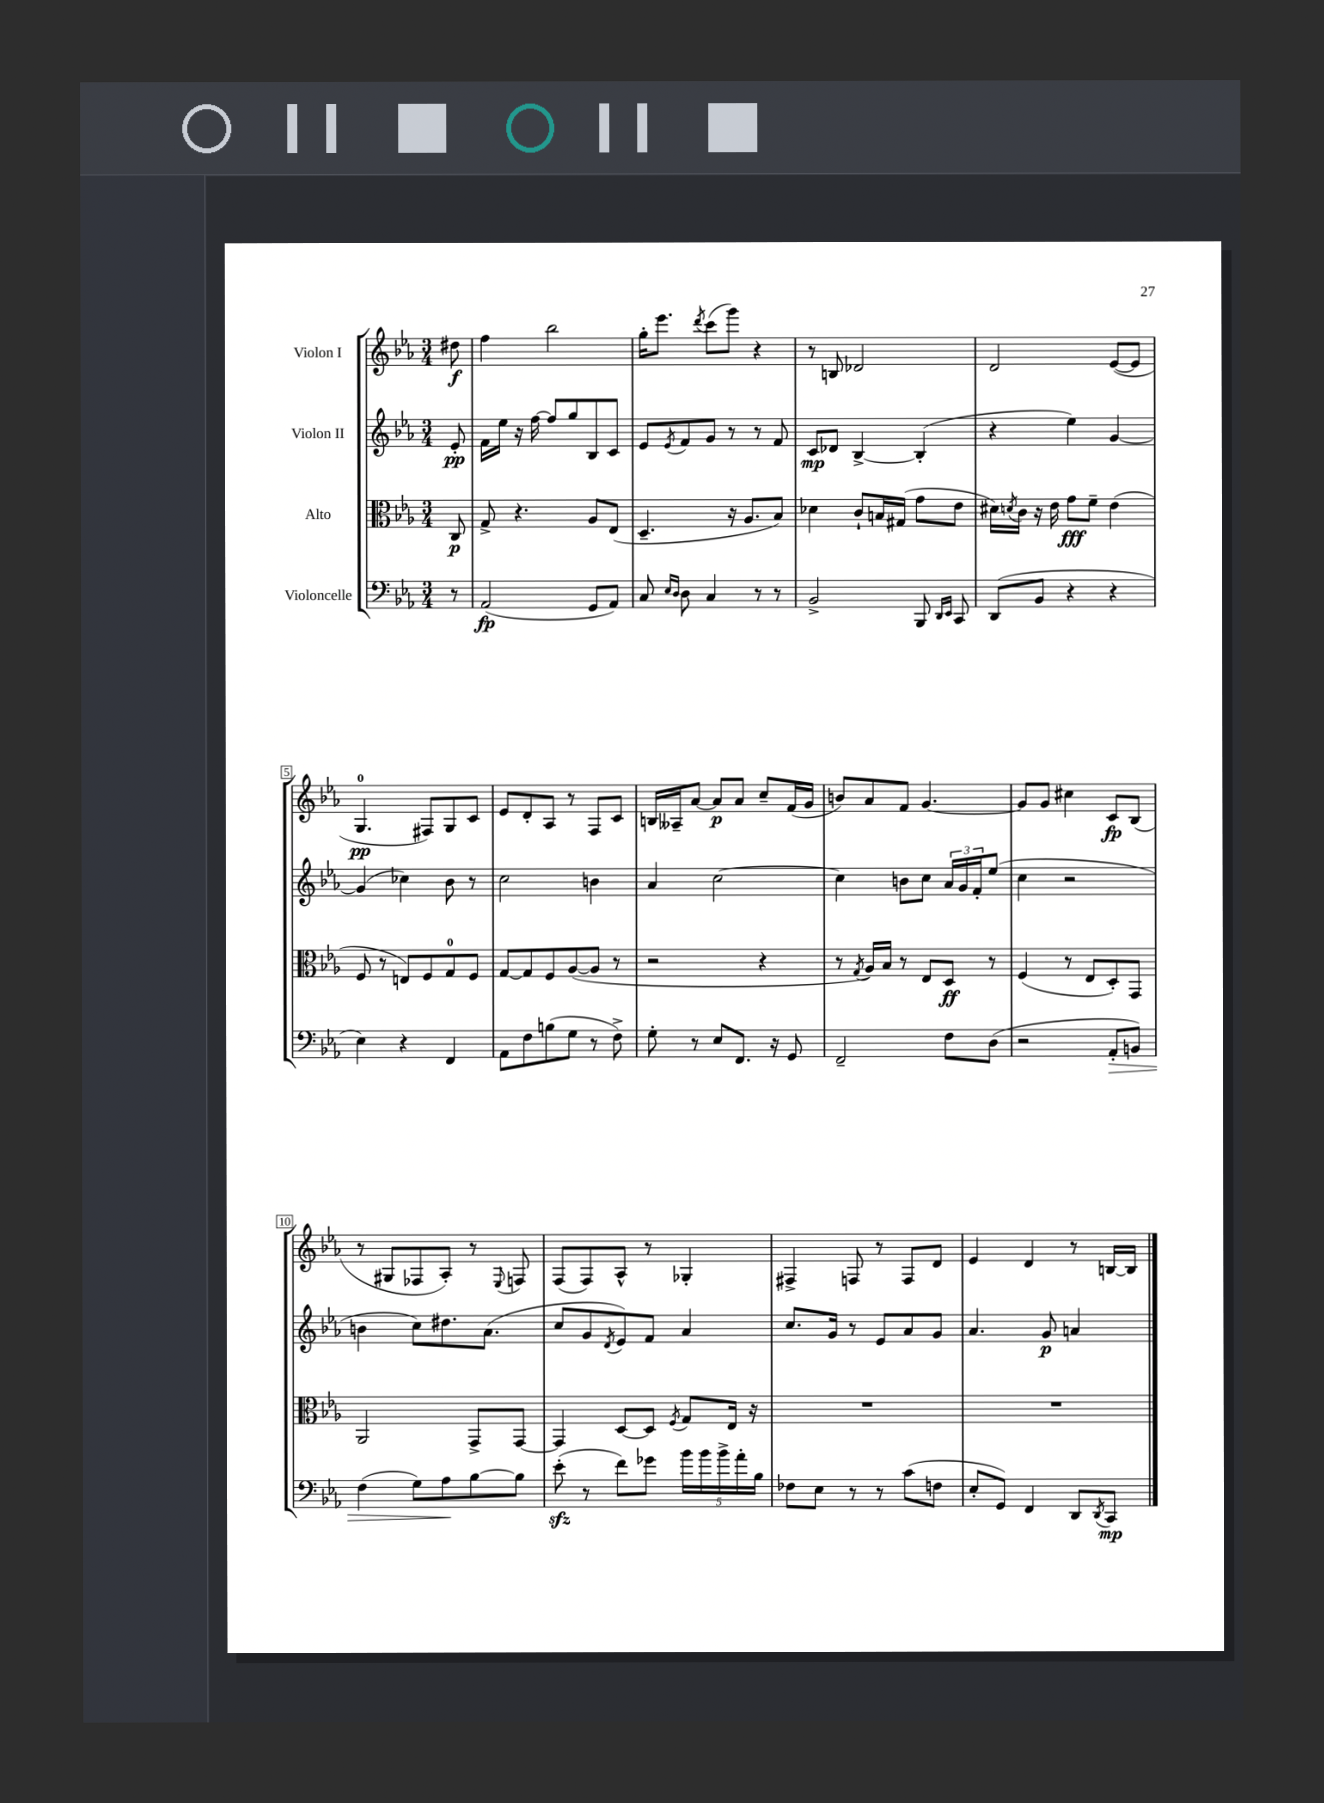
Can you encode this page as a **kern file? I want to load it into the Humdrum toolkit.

**kern	**dynam	**kern	**dynam	**kern	**dynam	**kern	**dynam
*part4	*part4	*part3	*part3	*part2	*part2	*part1	*part1
*staff4	*staff4	*staff3	*staff3	*staff2	*staff2	*staff1	*staff1
*I"Violoncelle	*	*I"Alto	*	*I"Violon II	*	*I"Violon I	*
*clefF4	*	*clefC3	*	*clefG2	*	*clefG2	*
*k[b-e-a-]	*	*k[b-e-a-]	*	*k[b-e-a-]	*	*k[b-e-a-]	*
*M3/4	*	*M3/4	*	*M3/4	*	*M3/4	*
=	=	=	=	=	=	=	=
8r	.	8C/	p	8e-'/	pp	8dd#X\	f
=1	=1	=1	=1	=1	=1	=1	=1
(2AA-/	fp	8G^/	.	16f\LL	.	4ff\	.
.	.	.	.	16ee-\JJ	.	.	.
.	.	4.r	.	16r	.	.	.
.	.	.	.	[16ff\	.	.	.
.	.	.	.	8ff/L]	.	2bb-\	.
.	.	.	.	8gg/	.	.	.
8GG/L	.	8A-/L	.	8B-/	.	.	.
8AA-/J)	.	(8E-/J	.	8c/J	.	.	.
=2	=2	=2	=2	=2	=2	=2	=2
8C/	.	4.D~/	.	8e-/L	.	16gg'\KL	.
.	.	.	.	.	.	8.eee-\J	.
16qqE-/LL	.	.	.	.	.	.	.
16qqD/JJ	.	.	.	8qe-/	.	.	.
8D\	.	.	.	8f/	.	.	.
.	.	.	.	.	.	8qddd/	.
4C/	.	.	.	8g/J	.	(8ccc\L	.
.	.	16r	.	8r	.	8ggg\J)	.
.	.	8.A-/L	.	.	.	.	.
8r	.	.	.	8r	.	4r	.
8r	.	8B-/J)	.	8f/	.	.	.
=3	=3	=3	=3	=3	=3	=3	=3
2BB-^/	.	4d-X\	.	8c/L	mp	8r	.
.	.	.	.	8d-X/J	.	8Bn/	.
.	.	8c`/L	.	[4B-^/	.	2d-X/	.
.	.	16Bn/L	.	.	.	.	.
.	.	(16G#X/JJ	.	.	.	.	.
8BBB-/	.	8g\L	.	(4B-'/]	.	.	.
16qqDD/LL	.	.	.	.	.	.	.
16qqEE-/JJ	.	.	.	.	.	.	.
8CC/	.	8e-\J	.	.	.	.	.
=4	=4	=4	=4	=4	=4	=4	=4
(8DD/L	.	16d#X\LL)	.	4r	.	2d/	.
.	.	8qdn/	.	.	.	.	.
.	.	16c\JJ	.	.	.	.	.
8BB-/J	.	16r	.	.	.	.	.
.	.	16e-\	.	.	.	.	.
4r	.	8g\L	fff	4ee-\)	.	.	.
.	.	8f~\J	.	.	.	.	.
4r	.	(4e-\	.	[4g/	.	([8e-/L	.
.	.	.	.	.	.	8e-/J]	.
!!LO:LB:g=z
=5	=5	=5	=5	=5	=5	=5	=5
4E-\)	.	8F/	.	(4g/]	.	4.G/	pp
.	.	8r	.	.	.	.	.
4r	.	8En/L)	.	4cc-X\)	.	.	.
.	.	8F/	.	.	.	8F#X/L)	.
4FF/	.	8G/	.	8b-\	.	8G/	.
.	.	8F/J	.	8r	.	8c/J	.
=6	=6	=6	=6	=6	=6	=6	=6
8AA-\L	.	[8G/L	.	2cc\	.	8e-/L	.
8F\	.	8G/]	.	.	.	8d'/	.
(8Bn\	.	8F/	.	.	.	8A-/J	.
8G\J	.	([8A-/	.	.	.	8r	.
8r	.	8A-/J]	.	4bn\	.	8F/L	.
8F^\)	.	8r	.	.	.	8c/J	.
=7	=7	=7	=7	=7	=7	=7	=7
8G'\	.	2r	.	4a-/	.	16Bn/LL	.
.	.	.	.	.	.	16A--X~/J	.
8r	.	.	.	.	.	[8a-/J	.
8E-/L	.	.	.	[2cc\	.	8a-/L]	p
8.FF/J	.	.	.	.	.	8a-/J	.
.	.	4r	.	.	.	8cc~/L	.
16r	.	.	.	.	.	.	.
8GG/	.	.	.	.	.	(16f/L	.
.	.	.	.	.	.	16g/JJ	.
=8	=8	=8	=8	=8	=8	=8	=8
2FF~/	.	8r	.	4cc\]	.	8bn/L)	.
.	.	8qG/	.	.	.	.	.
.	.	16A-/LL)	.	.	.	8a-/	.
.	.	16B-/JJ	.	.	.	.	.
.	.	8r	.	8bn\L	.	8f/J	.
.	.	8E-/L	.	8cc\J	.	[4.g/	.
8F\L	.	8D/J	ff	24a-/LL	.	.	.
.	.	.	.	24g/	.	.	.
.	.	.	.	24f'/J	.	.	.
(8D\J	.	8r	.	(8ee-/J	.	.	.
=9	=9	=9	=9	=9	=9	=9	=9
2r	.	(4F/	.	4cc\	.	8g/L]	.
.	.	.	.	.	.	8g/J	.
.	.	8r	.	2r	.	4cc#X\	.
.	.	8E-/L	.	.	.	.	.
!	!LO:HP:b	!	!	!	!	!	!
8AA-'/L	>	8D'/)	.	.	.	8c/L	fp
8BBn/J)	.	8GG/J	.	.	.	(8B-/J	.
!!LO:LB:g=z
=10	=10	=10	=10	=10	=10	=10	=10
(4F\	.	2AA-/	.	4bn\	.	8r	.
.	.	.	.	.	.	8G#X/L	.
8G\L)	.	.	.	8cc\L)	.	8F-X/	.
8A-\	.	.	.	8.dd#X\	.	8A-'/J)	.
[8B-\	]	8GG^/L	.	.	.	8r	.
.	.	.	.	(8.a-\J	.	.	.
.	.	.	.	.	.	8qqE-/	.
8B-\J]	.	[8GG/J	.	.	.	8Fn/	.
=11	=11	=11	=11	=11	=11	=11	=11
(8e-zz'\	.	4GG/]	.	8cc/L	.	(8F/L	.
8r	.	.	.	8g/	.	8F/)	.
.	.	.	.	8qd/	.	.	.
8f\L)	.	[8D/L	.	8e-/)	.	8A-^^/J	.
8g-X\J	.	8D/J]	.	8f/J	.	8r	.
.	.	8qF/	.	.	.	.	.
20b-\LL	.	8G/L	.	4a-/	.	4G-X'/	.
20b-\	.	.	.	.	.	.	.
20b-^\	.	.	.	.	.	.	.
.	.	16E-/Jk	.	.	.	.	.
20a-'\	.	.	.	.	.	.	.
.	.	16r	.	.	.	.	.
20B-\JJ	.	.	.	.	.	.	.
=12	=12	=12	=12	=12	=12	=12	=12
8F-X\L	.	2.r	.	8.cc/L	.	4F#X^/	.
8E-\J	.	.	.	.	.	.	.
.	.	.	.	16g/Jk	.	.	.
8r	.	.	.	8r	.	8Fn/	.
8r	.	.	.	8e-/L	.	8r	.
(8c\L	.	.	.	8a-/	.	8F/L	.
8Fn\J	.	.	.	8g/J	.	8d/J	.
=13	=13	=13	=13	=13	=13	=13	=13
8E-'/L	.	2.r	.	4.a-/	.	4e-/	.
8GG/J)	.	.	.	.	.	.	.
4FF/	.	.	.	.	.	4d/	.
.	.	.	.	8g/	p	.	.
8DD/L	.	.	.	4an/	.	8r	.
8qDD/	.	.	.	.	.	.	.
8CC/J	mp	.	.	.	.	[16Bn/LL	.
.	.	.	.	.	.	16B/JJ]	.
==	==	==	==	==	==	==	==
*-	*-	*-	*-	*-	*-	*-	*-
